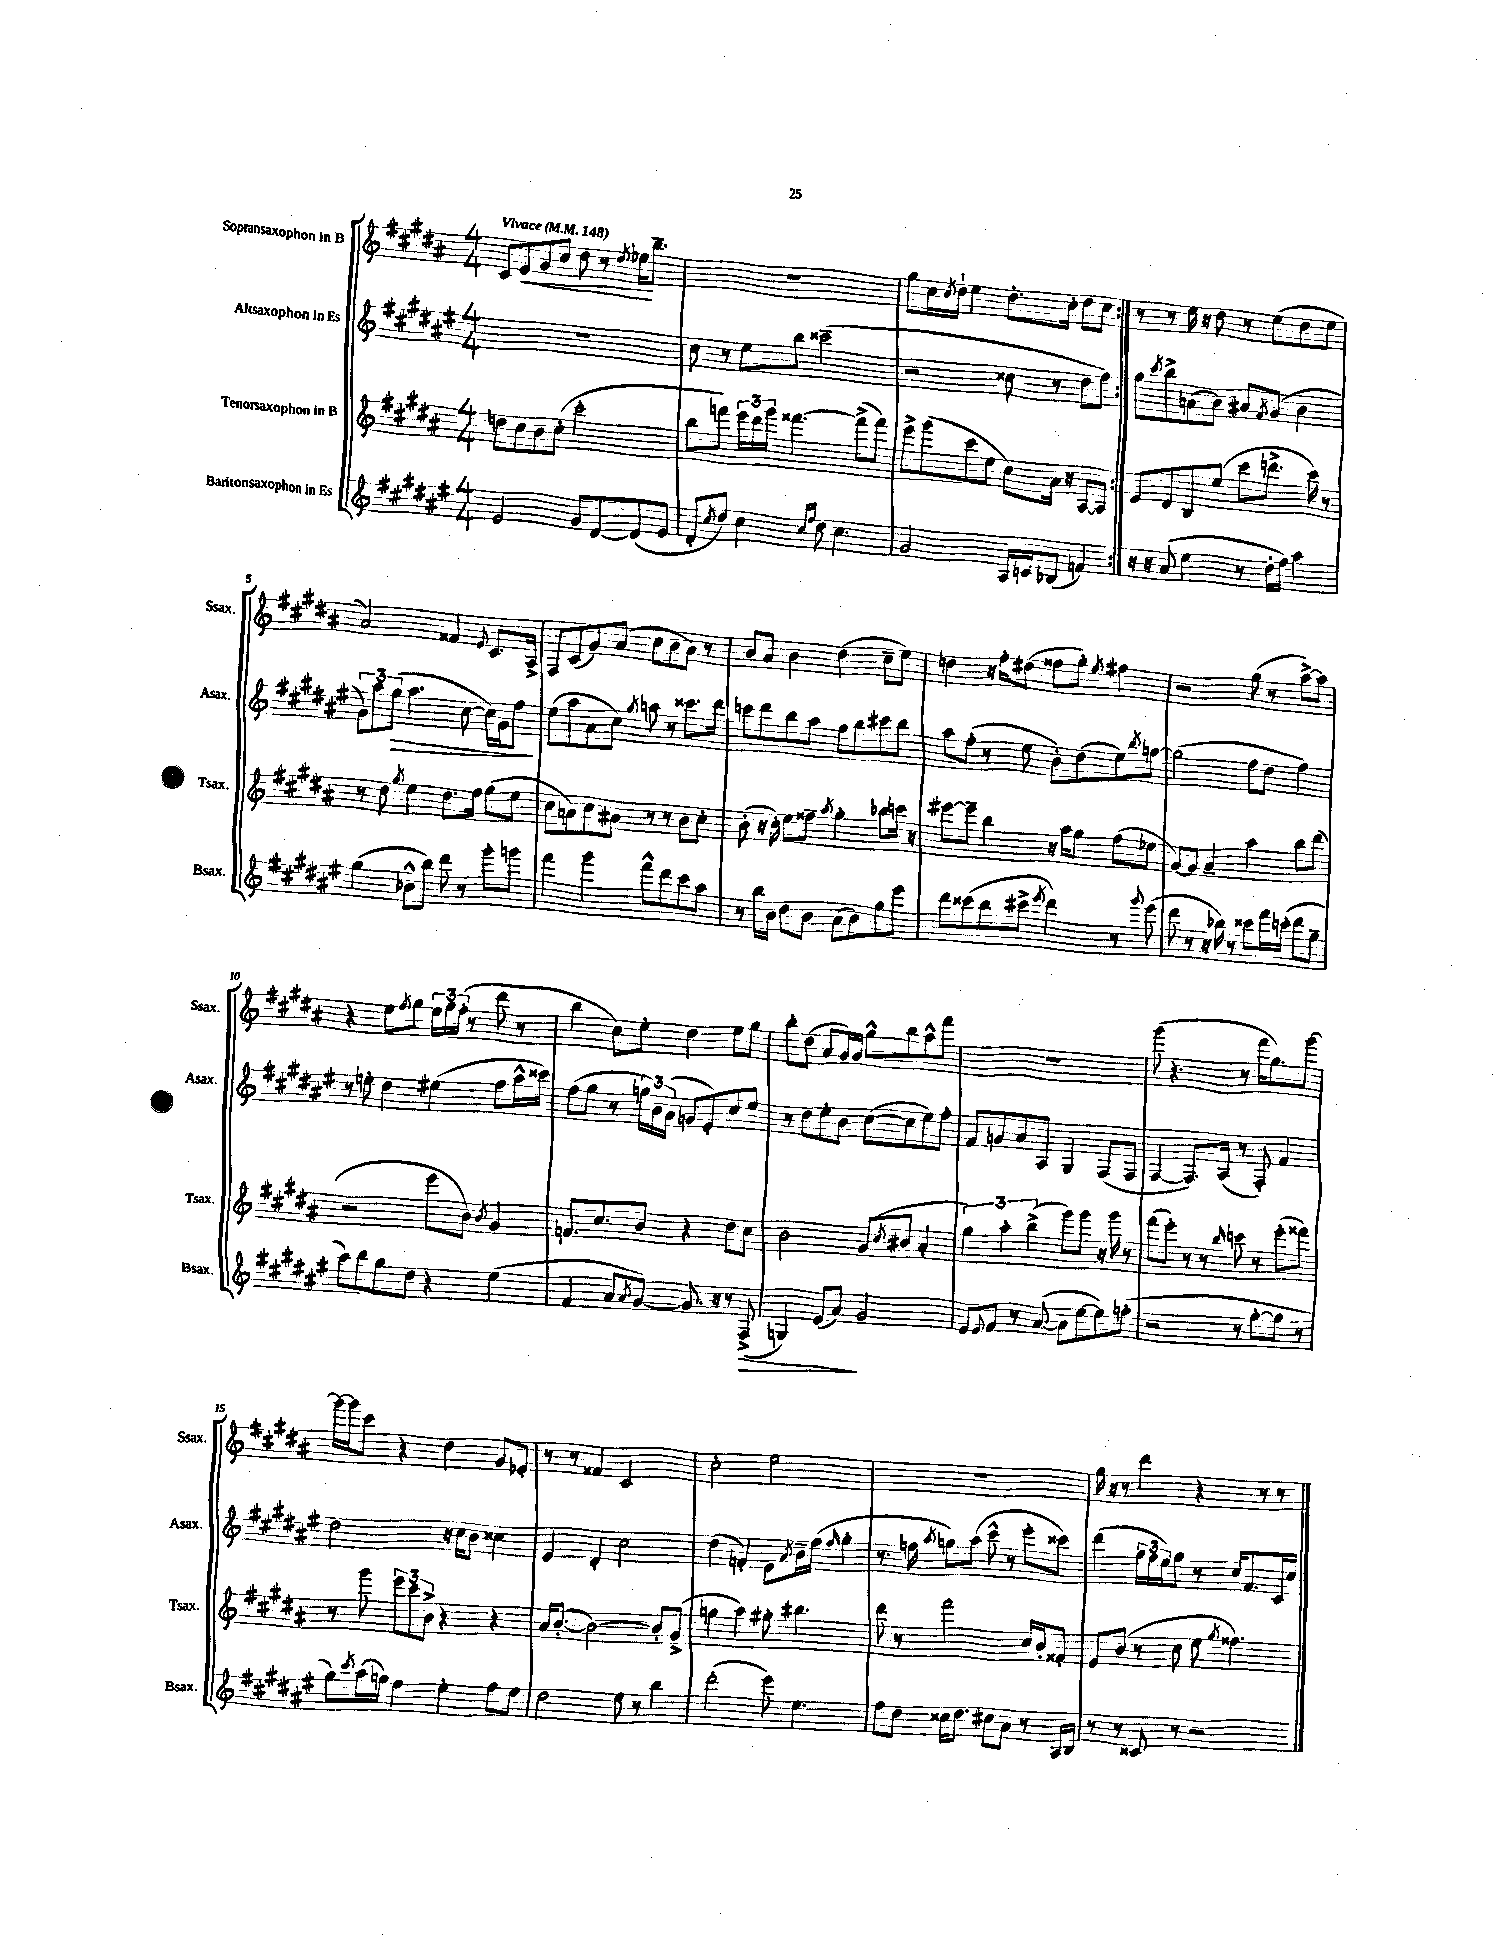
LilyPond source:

<<
\new StaffGroup <<
\new Staff = "s0" \with { instrumentName = "Sopransaxophon in B" shortInstrumentName = "Ssax." } {
    \clef treble \key b \major \numericTimeSignature \time 4/4 \tempo "Vivace" 4 = 148
    \repeat volta 2 { cis'8 e'8\< gis'8 cis''8 dis''8 r8 \acciaccatura { dis''8 } ees''16\! b''8.-- |
    R1 |
    gis''8 cis''16 \acciaccatura { cis''8 } dis''16-! e''4 dis''8.-. cis''16-. dis''8 cis''8 | }
    r8 r8 e''16 r16 dis''8 r8 e''8( dis''8 e''8 |
    ais'2) fisis'4 \appoggiatura { e'8 } cis'8. ais16-> |
    fis8 cis'8( gis'8) ais'8( cis''8 b'8 ais'8) r8 |
    b'8 ais'8 b'4 dis''4( cis''8-- e''8) |
    d''4 r16 fis''16-. dis''8( fisis''8 gis''8-.) \acciaccatura { e''8 } fis''4 |
    r2 gis''8( r8 ais''8~->) ais''8 |
    r4 e''8 \acciaccatura { fis''8 } gis''8 \tuplet 3/2 { e''16 gis''16 fis''16-.( } r8 dis'''8 r8 |
    b''4 cis''8) e''8-. dis''4 e''8 gis''8 |
    b''8-. dis''8( ais'8 gis'16) gis'16 gis''8-^ b''8 ais''8-^ fis'''8 |
    R1 |
    gis'''8( r4. r8 fis'''16 gis''8.) gis'''8~ |
    gis'''16~ gis'''16 cis'''8 r4 dis''4 gis'8 ees'8-. |
    r8 r8 fisis'4 cis'2 |
    cis''2-. e''2 |
    R1 |
    gis''16 r16 r8 dis'''4 r4 r8 r8 \bar "|." |
}
\new Staff = "s1" \with { instrumentName = "Altsaxophon in Es" shortInstrumentName = "Asax." } {
    \clef treble \key fis \major \numericTimeSignature \time 4/4
    \repeat volta 2 { R1 |
    cis''8 r8 eis''8 b''8 cisis'''2--( |
    r2 cisis''8 r8 dis''8 fis''8) | }
    gis''8 \acciaccatura { cis'''8 } b''8-> a'8( b'8) ais'8 \acciaccatura { fis'8 } gis'8( b'4 |
    \tuplet 3/2 { gis'8) ais''8 gis''8\>( } ais''4. cis''8~ cis''16) gis'16 fis''8\! |
    eis''8( ais''8 ais'8 cis''8) \acciaccatura { gis''8 } a''8 r8 cisis'''8. dis'''16 |
    c'''8 dis'''8 b''8 ais''8 gis''8 b''8 cis'''8 b''8 |
    ais''8 fis''8-.( r8 eis''8 b'8-.) dis''8( eis''8) \acciaccatura { b''8 } g''8~ |
    g''2( fis''8 dis''8 fis''4) |
    r8 e''8-. dis''4 eis''4( fis''8 ais''16-^ cisis'''16) |
    fis''8( gis''8 r8 \tuplet 3/2 { g''16) b'16 ais'16( } g'8 eis'8-.) cis''8 eis''8 |
    r8 dis''8 eis''8-. b'8 cis''8~( cis''8 eis''8) fis''8-. |
    fis'8 g'8 ais'8 ais8 gis4 fis8( fis8 |
    fis4~ fis8.) ais16( r8 fis8-.) fis'4 |
    dis''2 r16 cis''16 b'8 cisis''4 |
    eis'4 dis'4-. cis''2 |
    dis''4( f'4-.) eis'8 \acciaccatura { ais'8 } b'16-- fis''16( \grace { fis''16 } gis''4-. |
    r8. f''16 \acciaccatura { ais''8 } g''8) ais''8( cis'''8-^ r8 eis'''8-. cisis'''8) |
    dis'''4( \tuplet 3/2 { gis''16 fis''16 eis''16) } gis''8 r8 cis''16 fis'8. cis'16 cis''16 \bar "|." |
}
\new Staff = "s2" \with { instrumentName = "Tenorsaxophon in B" shortInstrumentName = "Tsax." } {
    \clef treble \key b \major \numericTimeSignature \time 4/4
    \repeat volta 2 { d''8 cis''8 b'8 cis''8-.( cis'''2-. |
    b''8 f'''8) \tuplet 3/2 { e'''16 dis'''16 gis'''16 } fisis'''4.~ fisis'''8->( fisis'''8) |
    e'''8-> gis'''8( cis'''8 e''8 cis''8) ais'16 r16 ais8~ ais8 | }
    e'8 dis'8 b8 e''8( cis'''8 d'''8.-> cis'''16) r8 |
    r8 dis''8 \acciaccatura { gis''8 } e''4 dis''8. fis''16 gis''8( e''8 |
    cis''8 a'8) cis''8 ais'8 r8 r8 b'8 cis''8-. |
    b'8-.( r16 cis''16-.) e''8 fisis''8-- \acciaccatura { ais''8 } gis''4-. bes''8 c'''16 r16 |
    eis'''8~ eis'''8-- b''4 r16 ais''16 gis''8 fis''8( ees''8 |
    gis'8~) gis'8 ais'4-- ais''4 b''8 dis'''8( |
    r2 e'''8 b'8) \acciaccatura { b'8 } gis'4 |
    f'8. cis''8. b'8 r4 dis''8 cis''8 |
    b'2 gis'8( \acciaccatura { cis''8 } bis'8 ais'4-. |
    \tuplet 3/2 { gis''4) ais''4-. b''4->( } gis'''8) gis'''8 r16 gis'''16 r8 |
    fis'''8( e'''8-.) r8 r8 \grace { b''16 } c'''8 r8 e'''8-.( fisis'''8) |
    r8 gis'''8 \tuplet 3/2 { e'''8 cis'''8 b'8-> } r4 r4 |
    ais'16 b'8.~-.( b'2~) b'8-. gis'8->( |
    g''4 ais''4) gis''8-. bis''4. |
    dis'''8 r8 fis'''2 cis''16 b'16-. fisis'8-. |
    e'8 b'8( r8 cis''8 e''8 \acciaccatura { gis''8 } fisis''4.) \bar "|." |
}
\new Staff = "s3" \with { instrumentName = "Baritonsaxophon in Es" shortInstrumentName = "Bsax." } {
    \clef treble \key fis \major \numericTimeSignature \time 4/4
    \repeat volta 2 { eis'2 gis'8 dis'8~ dis'8( eis'8 |
    dis'8-. \acciaccatura { cis''8 } dis''8) cis''4 \grace { cis''16 fis''16 } dis''8 cis''4. |
    gis'2 ais16 c'16 bes8( f'4) | }
    r16 r16 ais'8( eis''4 r8 dis''16-. fis''16) ais''4 |
    gis''4( bes'8-^ b''8) dis'''8 r8 gis'''8-. g'''8 |
    fis'''4 gis'''4 fis'''8-^ dis'''8 cis'''8 ais''8 |
    r8 b''16 b'16 dis''8 b'8 ais'8( b'8) gis''8 eis'''8 |
    dis'''8 cisis'''8( b''8 cis'''8-> \acciaccatura { eis'''8 } dis'''4) r8 \appoggiatura { gis'''8 } eis'''8( |
    dis'''8 r8 r16 bes''16) r8 cisis'''8 fis'''16 c'''16-.( dis'''8 gis''8-- |
    ais''8) b''8 gis''8 dis''8 r4 eis''4( |
    fis'4 ais'8 \acciaccatura { ais'8 } gis'8~) gis'8. r16 r8 fis8->\>( |
    g4) eis'8( ais'8\!) gis'2 |
    eis'8 \appoggiatura { eis'8 } fis'8 r8 ais'8~( ais'8 eis''8~ eis''8) f''8-.( |
    r2 r8 gis''8~-. gis''8 r8 |
    gis''8) \acciaccatura { cis'''8 } ais''16( g''16) fis''4 eis''4-. fis''8 eis''8 |
    dis''2 eis''8 r8 b''4 |
    dis'''2-.( eis'''8) eis''4. |
    fis''8 dis''8 cisis''16 dis''8. cis''8 ais'8 r8 ais16 b16 |
    r8 r8 cisis'8 r8 r2 \bar "|." |
}
>>
>>
